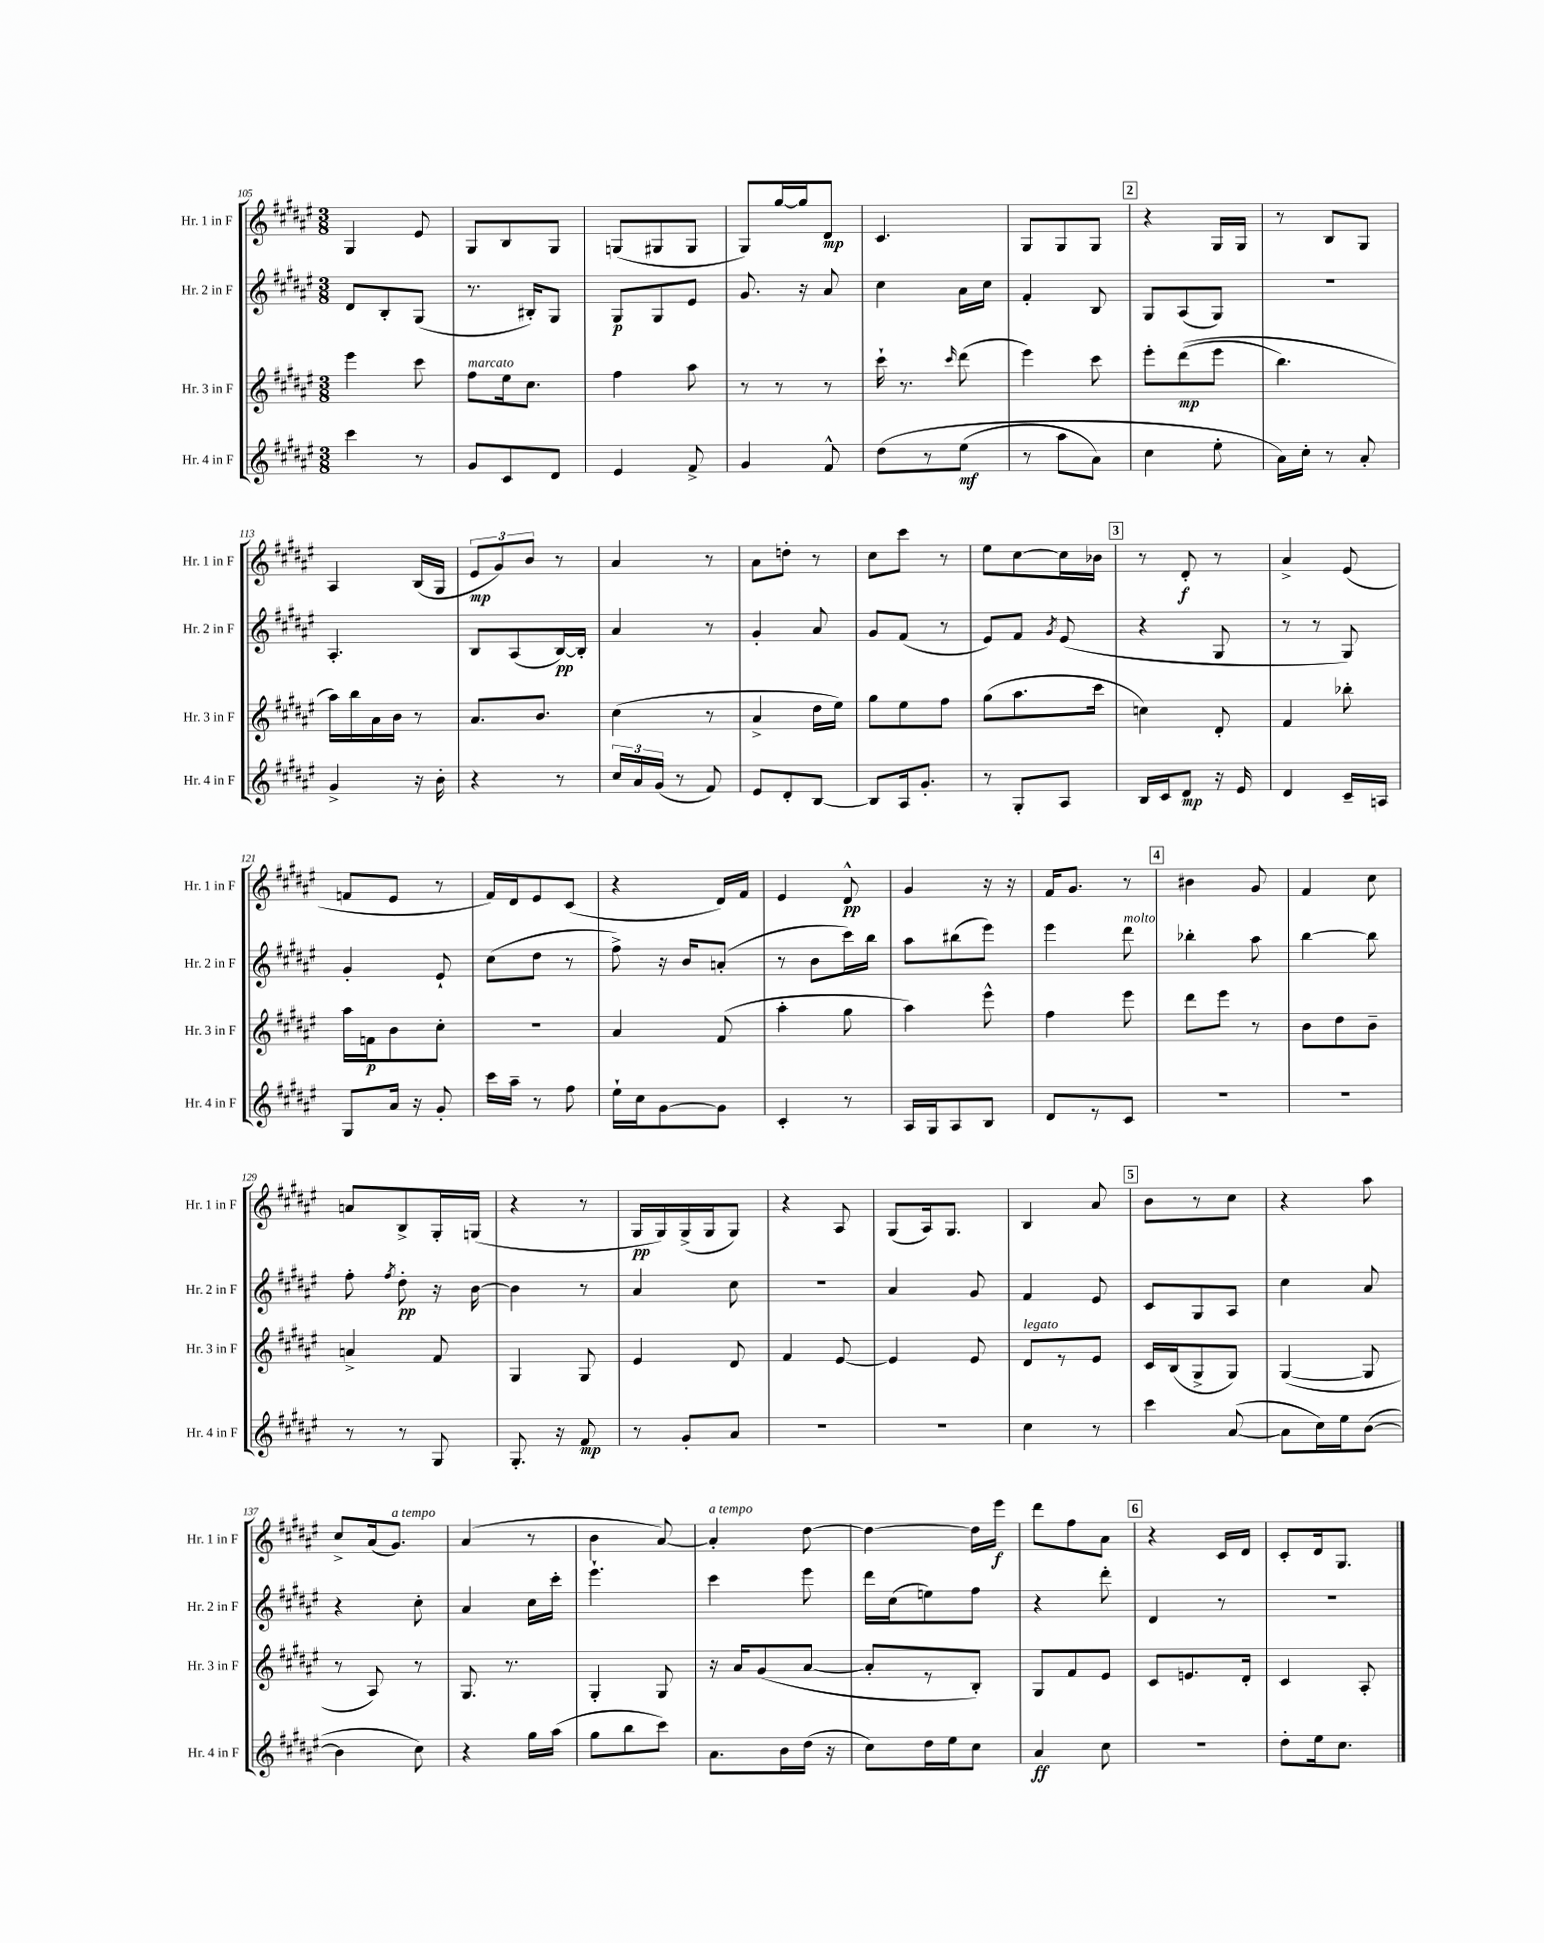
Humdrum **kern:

**kern	**kern	**kern	**kern
*staff4	*staff3	*staff2	*staff1
*clefG2	*clefG2	*clefG2	*clefG2
*k[f#c#g#d#a#e#]	*k[f#c#g#d#a#e#]	*k[f#c#g#d#a#e#]	*k[f#c#g#d#a#e#]
*M3/8	*M3/8	*M3/8	*M3/8
4ccc#	4eee#	8d#	4G#
.	.	8B'	.
8r	8ccc#	(8G#	8e#
=	=	=	=
8g#	8ff#	8.r	8G#
8c#	16ee#	.	8B
.	8.cc#	16B#')	.
8d#	.	8G#	8G#
=	=	=	=
4e#	4ff#	8G#	(8G
.	.	8G#	8G#
8f#^	8aa#	8e#	8G#
=	=	=	=
4g#	8r	8.g#	8G#)
.	8r	.	[16gg#
.	.	16r	16gg#]
8f#^^	8r	8a#	8d#
=	=	=	=
&(8dd#	16ccc#`	4cc#	4.c#
.	8.r	.	.
8r	.	.	.
.	16qqccc#	.	.
(8ee#	(8ddd#	16a#	.
.	.	16cc#	.
=	=	=	=
8r	4eee#)	4f#'	8G#
8aa#	.	.	8G#
8a#)	8ccc#	8B	8G#
=	=	=	=
4cc#	8eee#'	8G#	4r
.	&((8ddd#	(8A#	.
8ee#'	8eee#	8G#)	16G#
.	.	.	16G#
=	=	=	=
16a#&)	4.bb)	4.r	8r
16cc#'	.	.	.
8r	.	.	8B
8a#'	.	.	8G#
=	=	=	=
4g#^	16aa#&)	4.A#'	4A#
.	16bb	.	.
.	16a#	.	.
.	16b	.	.
16r	8r	.	(16B
16b'	.	.	16G#
=	=	=	=
4r	8.a#	8B	12e#
.	.	.	12g#)
.	.	(8A#	.
.	.	.	12b
.	8.b	.	.
8r	.	[16B)	8r
.	.	16B']	.
=	=	=	=
24cc#	(4cc#	4a#	4a#
24a#	.	.	.
(24g#	.	.	.
8r	.	.	.
8f#)	8r	8r	8r
=	=	=	=
8e#	4a#^	4g#'	8a#
8d#'	.	.	8dd'
[8B	16dd#	8a#	8r
.	16ee#)	.	.
=	=	=	=
8B]	8gg#	8g#	8cc#
16A#	8ee#	(8f#	8ccc#
8.g#'	.	.	.
.	8ff#	8r	8r
=	=	=	=
8r	(8gg#	8e#)	8ee#
8G#'	8.aa#	8f#	[8cc#
.	.	8qg#	.
8A#	.	(8e#	16cc#]
.	16ccc#	.	16b-
=	=	=	=
16B	4cc)	4r	8r
16c#	.	.	.
8d#	.	.	8d#'
16r	8d#'	8G#	8r
16e#	.	.	.
=	=	=	=
4d#	4f#	8r	4a#^
.	.	8r	.
16c#~	8bb-'	8G#)	(8e#
16A	.	.	.
=	=	=	=
8G#	16aa#	4g#'	8f
.	16f	.	.
16a#	8b	.	8e#
16r	.	.	.
8g#'	8cc#'	8e#`	8r
=	=	=	=
16ccc#	4.r	(8cc#	16f#)
16aa#~	.	.	16d#
8r	.	8dd#	8e#
8ff#	.	8r	(8c#
=	=	=	=
16ee#`	4a#	8ff#^)	4r
16cc#	.	.	.
[8g#	.	16r	.
.	.	16b	.
8g#]	(8f#	(8a'	16d#)
.	.	.	16f#
=	=	=	=
4c#'	4aa#'	8r	4e#
.	.	8b	.
8r	8gg#	16ccc#)	8d#^^
.	.	16bb	.
=	=	=	=
16A#	4aa#)	8aa#	4g#
16G#	.	.	.
8A#	.	(8bb#	.
8B	8eee#^^	8eee#)	16r
.	.	.	16r
=	=	=	=
8d#	4ff#	4eee#	16f#
.	.	.	8.g#
8r	.	.	.
8c#	8eee#	8ddd#	8r
=	=	=	=
4.r	8ddd#	4bb-'	4b#
.	8eee#	.	.
.	8r	8aa#	8g#
=	=	=	=
4.r	8b	[4bb	4f#
.	8dd#	.	.
.	8b~	8bb]	8cc#
=	=	=	=
8r	4a^	8ff#'	8a
.	.	8qff#	.
8r	.	8dd#'	8B^
8G#	8f#	16r	16G#'
.	.	[16b	(16G
=	=	=	=
8.G#'	4G#	4b]	4r
16r	.	.	.
8f#	8G#	8r	8r
=	=	=	=
8r	4e#	4a#	16G#
.	.	.	16G#)
8g#'	.	.	(16G#^
.	.	.	16G#
8a#	8d#	8cc#	8G#)
=	=	=	=
4.r	4f#	4.r	4r
.	[8e#	.	8A#
=	=	=	=
4.r	4e#]	4a#	(8G#
.	.	.	16A#)
.	.	.	8.G#
.	8e#	8g#	.
=	=	=	=
4cc#	8d#	4f#	4B
.	8r	.	.
8r	8e#	8e#	8a#
=	=	=	=
4ccc#	16c#	8c#	8b
.	(16B	.	.
.	8G#^	8G#	8r
([8a#	8G#)	8A#	8cc#
=	=	=	=
8a#]	([4G#	4cc#	4r
16cc#)	.	.	.
16ee#	.	.	.
([8b	8G#]	8a#	8aa#
=	=	=	=
4b]	8r	4r	8cc#^
.	8A#)	.	(16a#
.	.	.	8.g#)
8cc#)	8r	8cc#'	.
=	=	=	=
4r	8.G#	4a#	(4a#
.	8.r	.	.
16gg#	.	16cc#	8r
(16aa#	.	16ccc#'	.
=	=	=	=
8gg#	4G#'	4.eee#`	4b
8bb	.	.	.
8ccc#)	8G#	.	[8a#)
=	=	=	=
8.a#	16r	4ccc#	4a#']
.	16a#	.	.
.	(8g#	.	.
16b	.	.	.
(16dd#	[8a#	8eee#	[8dd#
16r	.	.	.
=	=	=	=
8cc#)	8a#']	16ddd#	4dd#_
.	.	(16cc#	.
16dd#	8r	8ee)	.
16ee#	.	.	.
8cc#	8B')	8ff#	16dd#]
.	.	.	16eee#
=	=	=	=
4a#	8G#	4r	8ddd#
.	8f#	.	8ff#
8cc#	8e#	8ddd#'	8a#
=	=	=	=
4.r	8c#	4d#	4r
.	8.e	.	.
.	.	8r	16c#
.	16d#'	.	16d#
=	=	=	=
8dd#'	4c#	4.r	8c#'
16ee#	.	.	16d#
8.cc#	.	.	8.G#
.	8A#'	.	.
==	==	==	==
*-	*-	*-	*-
